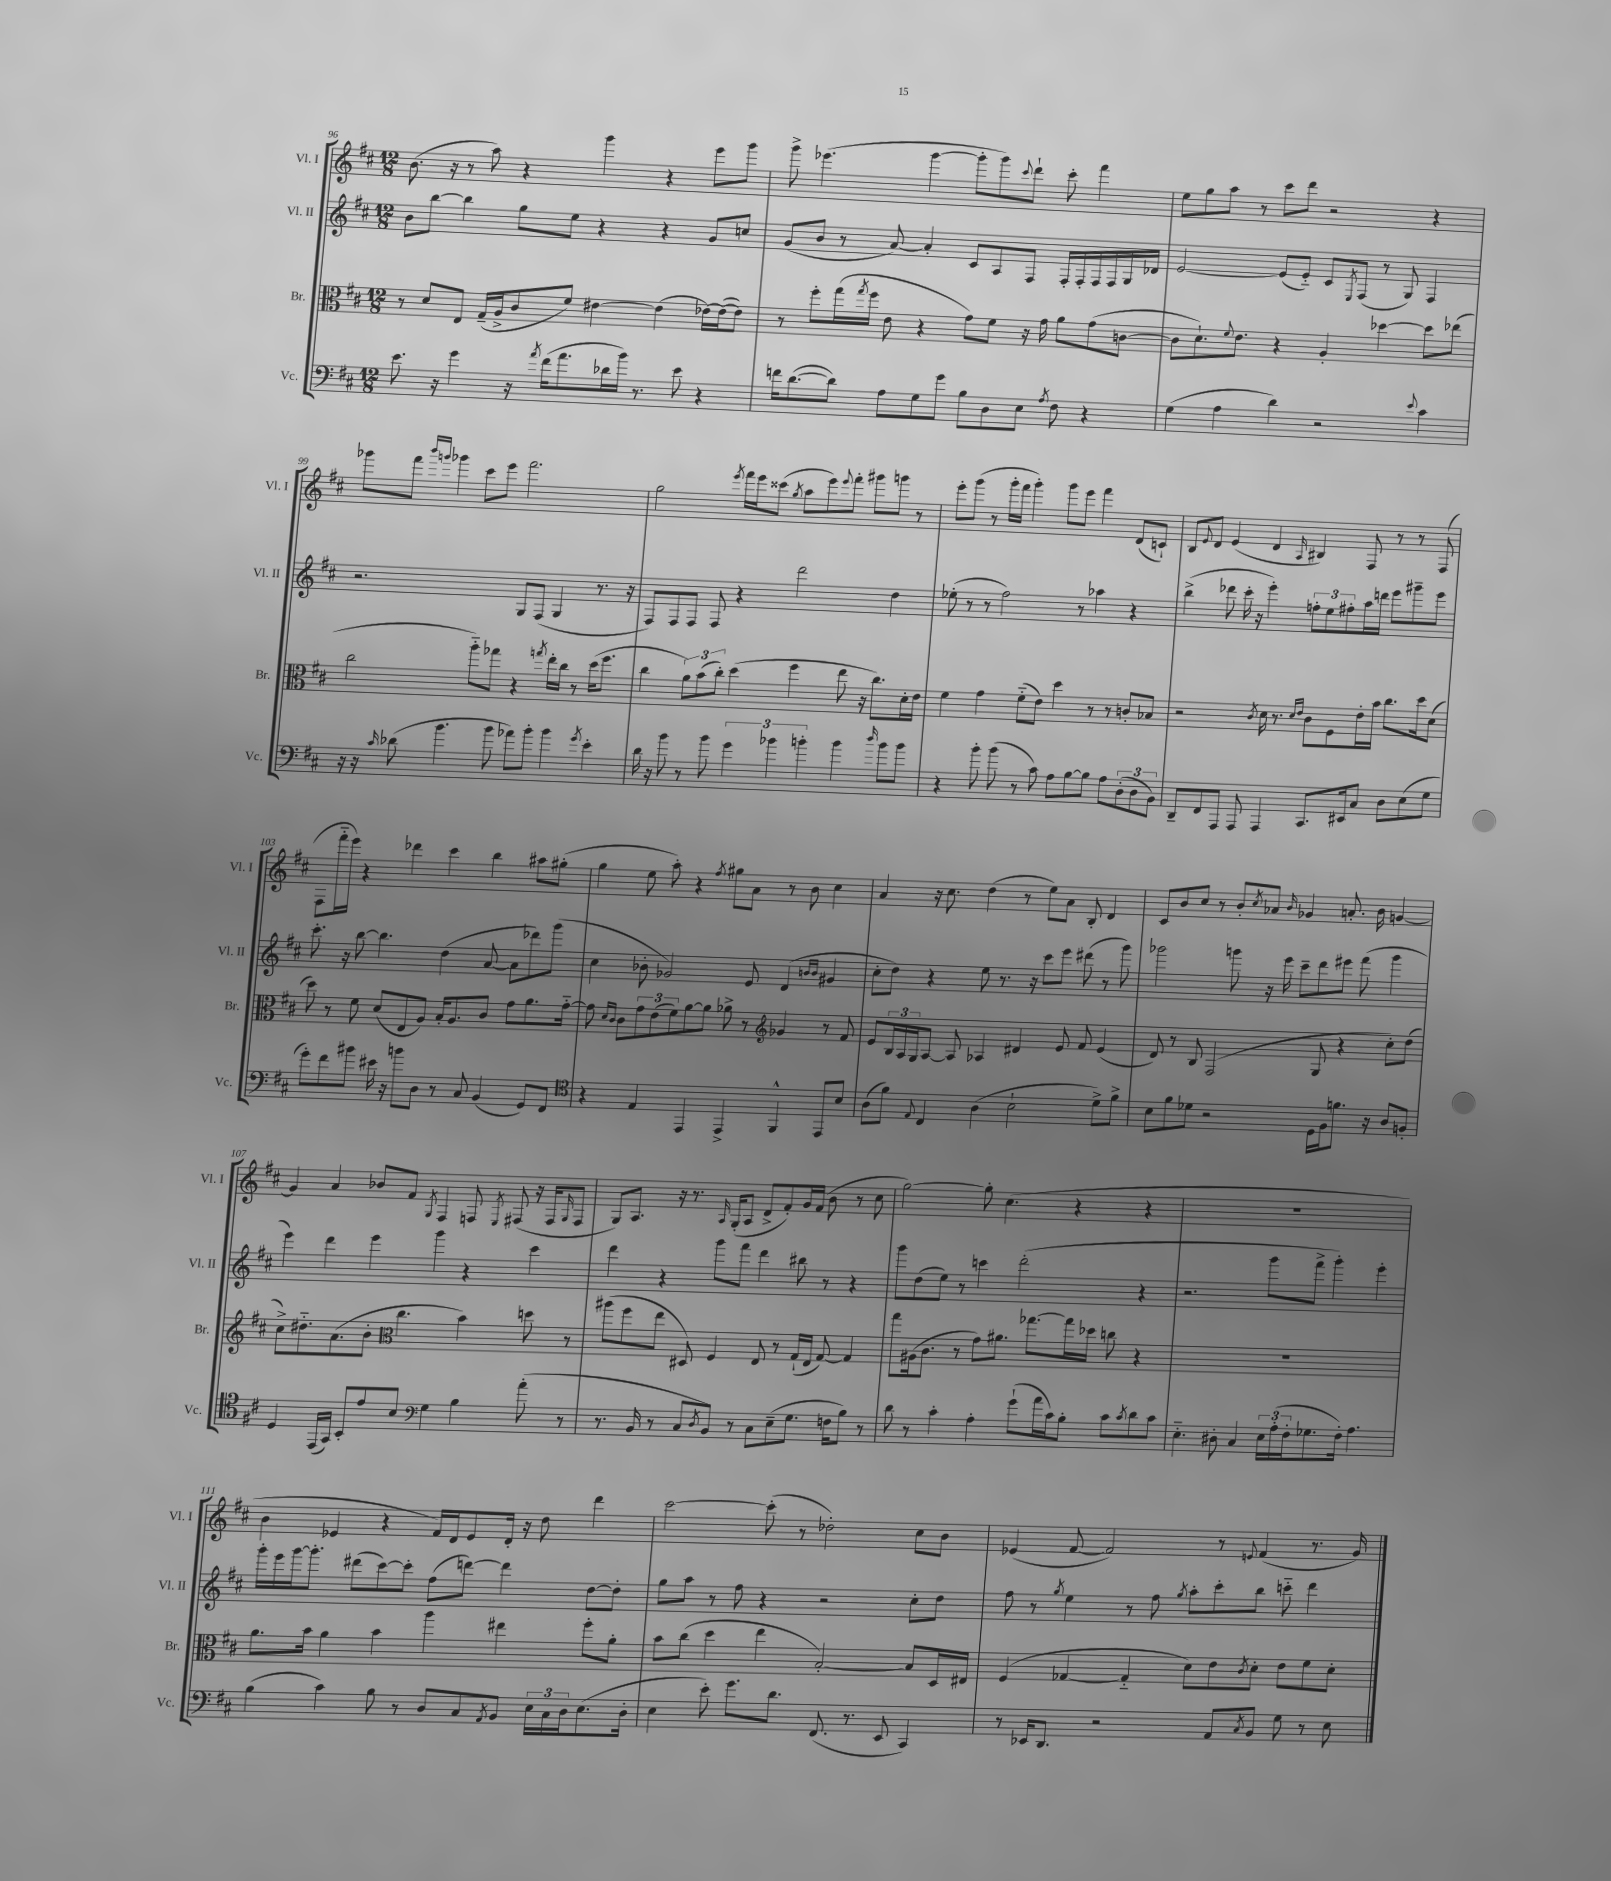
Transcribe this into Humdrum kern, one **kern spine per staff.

**kern	**kern	**kern	**kern
*part4	*part3	*part2	*part1
*staff4	*staff3	*staff2	*staff1
*I"Vc.	*I"Br.	*I"Vl. II	*I"Vl. I
*I'Vc.	*I'Br.	*I'Vl. II	*I'Vl. I
*clefF4	*clefC3	*clefG2	*clefG2
*k[f#c#]	*k[f#c#]	*k[f#c#]	*k[f#c#]
*M12/8	*M12/8	*M12/8	*M12/8
=96	=96	=96	=96
8.e\	8r	8b\L	(8.b\
.	8d/L	[8bb\J	.
16r	.	.	16r
4g\	8E/J	4bb\]	8r
.	(16G~/LL	.	8aa\)
.	16A^/J	.	.
16r	8c#/	8gg\L	4r
8qa/	.	.	.
(16f#\KL	.	.	.
8.a\	8f#/J)	8ee\J	.
.	[4e#X\	4r	4ggg\
16d-X\L	.	.	.
16b\JJ)	.	.	.
8.r	.	.	.
.	(4e#\]	4r	4r
8e\	.	.	.
4r	[16e-X\LL)	8g/L	8eee\L
.	(16e-\J_	.	.
.	8e-\J])	8ccn/J	8ggg\J
=97	=97	=97	=97
16fn\KL	8r	(8g/L	8ggg^\
([8.d\	.	.	.
.	8ff#'\L	8b/J	(4.eee-X\
8d\J])	(16gg\L	8r	.
.	8qgg/	.	.
.	16ff#\JJ	.	.
8A\L	8e\	[8a/)	.
8G\	4r	4a'/]	[4ggg\
8g\J	.	.	.
8B\L	8g\L)	8c#/L	8ggg'\L]
8D\	8f#\J	8A/	8ggg\)
.	.	.	8qqccc#/
8E\J	16r	8F#/J	8ddd`\J
.	16g\	.	.
8qA/	.	.	.
8F#\	8a\L	16F#'/LL	8ccc#'\
.	.	16F#'/	.
4r	(8g\	16F#/	4fff#\
.	.	16F#/	.
.	[8cn\J	16G/	.
.	.	16d-X/JJ	.
=98	=98	=98	=98
(4G\	8c\L]	[2e/	8ee\L
.	8.d`\)	.	8gg\
4A\	.	.	8aa\J
.	8qqf#/	.	.
.	8.e\J	.	.
.	.	.	8r
4d\)	4r	(8e/L]	8ccc#\L
.	.	8e/J)	8ddd\J
2r	4A'/	8c#/L	2r
.	.	8qE/	.
.	.	(8F#/J	.
.	[4dd-X\	8r	.
.	.	8G/)	.
8qqe/	.	.	.
4c#\	8dd-\L]	4F#/	4r
.	(8ee-X\J	.	.
!!LO:LB:g=z
=99	=99	=99	=99
16r	2cc#\	2.r	8ggg-X\L
16r	.	.	.
16qqc#/	.	.	.
(8d-X\	.	.	8fff#\J
.	.	.	16qqbbb/LL
.	.	.	16qqgggn/JJ
4.b\	.	.	4ggg-X\
.	8aa\L)	.	8ccc#\L
8b\	8gg-X\J	.	8eee\J
8a-X\L)	4r	8G/L	2.fff#\
8b'\J	.	(8F#/J	.
.	8qggn/	.	.
4b\	16ee'\LL	4G/	.
.	16cc#\JJ	.	.
.	8r	.	.
8qg/	.	.	.
4e'\	(16dd\KL	8.r	.
.	8.ff#\J	.	.
.	.	16r	.
=100	=100	=100	=100
16d\	4cc#\	8F#/L)	2gg\
16r	.	.	.
8b\	.	8F#/	.
8r	12a\L)	8F#/J	.
.	(12b\	.	.
8b\	.	8F#/	.
.	12cc#'\J)	.	.
.	.	.	8qeee/
6g\	(4dd\	4r	16fff#\LL
.	.	.	16eee\J
.	.	.	(8ccc##X\J
6b-X\	.	.	.
.	.	.	8qgg/
.	4ff#\	2ddd\	8aa\L
6bn'\	.	.	.
.	.	.	8eee\)
.	.	.	8qqeee/
4b\	8ee\	.	8fff#'\J
.	16r	.	8ggg#X\L
.	8.cc#\L)	.	.
16qqdd/	.	.	.
8b\L	.	4dd\	8gggn\J
8b\J	16d'\L	.	8r
.	16e\JJ	.	.
=101	=101	=101	=101
4r	4f#\	(8ee-X'\	8eee'\L
.	.	8r	(8ggg\J
8b'\	4g\	8r	8r
(8b\	.	2ff#\)	16ggg'\LL
.	.	.	16fff#\JJ
8r	(8f#\L	.	4ggg'\)
8c#\)	8e\J)	.	.
8A\L	4dd\	.	8ggg\L
[8B\	.	8r	8eee\J
8B\J]	8r	4aa-X\	4fff#\
8A\L	8r	.	.
(12D'\	8cn'/L	4r	(8d/L
12D\	.	.	.
.	8B-X/J	.	8cn`/J)
12BB\J)	.	.	.
=102	=102	=102	=102
8DD~/L	2r	(4bb^\	8B/L
.	.	.	8qqe/
8FF#/	.	.	8d/J
8AAA/J	.	8ddd-X\	(4e/
8AAA/	.	16ccc#'\	.
.	.	16r	.
.	8qc#/	.	.
4AAA/	16d\	4eee'\)	4d/
.	8.r	.	.
.	16qqd/LL	.	.
.	16qqe/JJ	.	16qqA/
8.CC#/L	8c#\L	12ffn'\L	4B#X/)
.	.	12ee\	.
.	8F#\	.	.
.	.	12ff#X'\	.
16EE#X/k	.	.	.
8C#/J	16e'\L	16aa\L	8F#/
.	16b\JJ	16dddn\JJ	.
8D\L	8.cc#\L	8eee\L	8r
(8E\	.	8ggg#X~\	8r
.	16dd\k	.	.
8G\J	(8d\J	8eee\J	(8F#/
!!LO:LB:g=z
=103	=103	=103	=103
8g'\L)	8dd\)	8.ccc#'\	8F#\L
8f#\	8r	.	16fff#\L
.	.	16r	16eee\JJ)
8b#X\J	8f#\	[8bb\	4r
16e#X\	(8d/L	4.bb\]	.
16r	.	.	.
8bn\L	8E/	.	4ddd-X\
8D\J	8A/J)	.	.
8r	16B'/KL	(4dd\	4ccc#\
.	8.A/	.	.
8C#/	.	.	.
(4BB/	8c#/J	[8a/	4bb\
.	8g\L	8a\L]	.
8GG/L)	8.a\	8ddd-X\)	8aa#X\L
8FF#/J	.	(8ggg\J	(8gg#X'\J
.	[16g\Jk	.	.
=104	=104	=104	=104
*clefC4	*	*	*
4r	8g\]	4cc#\	4gg\
.	16qqd/LL	.	.
.	16qqc#/JJ	.	.
.	8c#\L	.	.
4E/	12g\	8b-X'\	8ee\
.	(12e\	.	.
.	.	2g-X/)	8aa'\)
.	12f#\)	.	.
4EE/	[8a\	.	4r
.	8a\J]	.	.
.	.	.	8qff#/
4EE^/	8a-X^\	.	8gg#X\L
.	8r	8e/	8a\J
*	*clefG2	*	*
4FF#^^/	4g-X/	(4d/	8r
.	.	.	8b\
.	.	16qqbn/LL	.
.	.	16qqb/JJ	.
8EE/L	8r	4g#X/	4cc#\
8B/J	8f#/	.	.
=105	=105	=105	=105
(8A\L	8e/L	8cc#'\L	4a/
8f#\J)	24B/L	8dd\J)	.
.	24A/	.	.
.	24G/J	.	.
8qqE/	.	.	.
4C#/	[8A/J	4r	16r
.	.	.	8.cc#\
.	8A/]	.	.
(4A\	4A-X/	8ee\	(4dd\
.	.	8.r	.
2B`\	4d#X/	.	8r
.	.	16r	.
.	.	8ccc#\L	8ee\L)
.	8e/	8eee\J	8a\J
.	8f#/	(8ddd#X\	8B'/
8d^\L)	(4e/	8r	4d/
8f#^\J	.	8ggg\)	.
=106	=106	=106	=106
8B\L	8d/)	2ggg-X\	8c#/L
8f#\	8r	.	8b/
8d-X\J	8B/	.	8cc#/J
2r	(2F#/	.	8r
.	.	8gggn\	8b'/L
.	.	.	8qcc#/
.	.	16r	8a-X/J
.	.	16eee\	.
.	.	.	16qqb/
.	.	8ccc#~\L	4g-X/
16D\LL	8G/	8ddd\	.
16F#\J	.	.	.
8.fn\J	4r	8eee#X\J	8.an'/
.	.	(8fff#\	.
16r	.	.	16b\
8A/L	8cc#'\L)	4ggg\	[4gn/
8Fn'/J	(8dd\J	.	.
!!LO:LB:g=z
=107	=107	=107	=107
4D/	8cc#^\L)	4eee\)	4g/]
.	8.dd#X\	.	.
(16EE/LL	.	4ddd\	4a/
16GG/JJ)	(8.a\	.	.
8BB'/L	.	.	.
8e/	8b'\J	4eee\	8b-X/L
*	*clefC3	*	*
8B/J	4.cc#\	.	8f#/J
*clefF4	*	*	*
.	.	.	8qG/
4G\	.	4ggg\	4F#/
4B\	4b\)	4r	8Fn/
.	.	.	8qE/
.	.	.	(8F#X/
(8a'\	8ddn\	4ccc#\	16r
.	.	.	16F#/KL
.	.	.	16qqG/
8r	8r	.	8F#/J
=108	=108	=108	=108
8.r	(8aa#X\L	4ddd\	8G/L)
.	8ff#\	.	8.A/J
16BB/	.	.	.
8r	8ee\J	4r	.
.	.	.	16r
8C#/L	8D#X/)	.	8.r
8qD/	.	.	.
8BB/J)	4F#/	8ggg\L	.
.	.	.	16qqA/
.	.	.	(16G'/KL
8r	.	8fff#\J	8A/J
8C#\L	8E/	4ddd\	8d^/L
(8E~\	8r	.	8f#'/)
8.G\J	(16G`/LL	8bb#X\	16g/L
.	16E/JJ	.	(16f#/JJ
.	[8G/)	8r	8b\
16Fn\KL	.	.	.
8B\J)	4G/]	4r	8r
8r	.	.	8cc#\
=109	=109	=109	=109
8d\	8gg\L	8ggg\L	[2gg\)
8r	(16A#X\k	(8dd\	.
.	8.c#\J	.	.
4c#'\	.	8ee\J)	.
.	8r	8r	.
4A'\	8g\L)	4cccn\	8gg'\]
.	8.a#X\J	.	(4.cc#\
(8g`\L	.	(2ddd'\	.
.	[8.gg-X\L	.	.
16a\L	.	.	.
16c#\J)	.	.	.
8B'\J	16gg-\L]	.	4r
.	16dd-X\JJ	.	.
8c#\L	8ccn\	.	.
8qc#/	.	.	.
8d\	4r	4r	4r
8c#\J	.	.	.
=110	=110	=110	=110
4.E\	1.r	2.r	1.r
8D#X'\	.	.	.
4C#/	.	.	.
24E\LL	.	8ggg\L	.
(24A'\	.	.	.
24F#'\J	.	.	.
8.G-X\	.	8fff#^\J	.
.	.	4ggg'\)	.
16F#'\Jk)	.	.	.
4.A\	.	.	.
.	.	4eee'\	.
!!LO:LB:g=z
=111	=111	=111	=111
(4B\	8.a\L	16ggg'\LL	4b\
.	.	16eee\	.
.	.	[16ggg\J	.
.	16b\Jk	8.ggg'\J]	.
4c#\)	4a\	.	4e-X/
.	.	(8ddd#X\L	.
8B\	4b\	[8ccc#\)	4r
8r	.	8ccc#'\J]	.
8D/L	4aa\	(8ff#\L	16f#/LL)
.	.	.	16d/J
8C#/	.	[8dddn\J)	8e-/
8qAA/	.	.	.
8BB/J	4ee#X\	4ddd\]	16d'/Jk
.	.	.	16r
24E\LL	.	.	8dd\
24C#\	.	.	.
24D\J	.	.	.
(8.E\	8ff#'\L	[8dd\L	4ddd\
.	8a'\J	8dd'\J]	.
16D'\Jk	.	.	.
=112	=112	=112	=112
4E\	8b\L	8gg\L	[2ccc#\
.	(8cc#\J	8aa\J	.
8e'\)	4dd\	8r	.
8.g\L	.	8ff#\	.
.	4ee\	4r	(8ccc#'\]
8.d\J	.	.	.
.	.	.	8r
(8.FF#/	[2B'/)	2r	2dd-X'\)
8.r	.	.	.
8EE/	.	.	.
4CC#/)	8B/L]	8cc#'\L	8cc#\L
.	16D/L	8dd\J	8b\J
.	16E#X/JJ	.	.
=113	=113	=113	=113
8r	(4F#/	8ff#\	(4e-X/
16EE-X/KL	.	8r	.
8.DD/J	.	.	.
.	.	8qgg/	.
.	[4G-X/	4ee\	[8f#/
2r	.	.	2f#/])
.	4G-/]	8r	.
.	.	8ff#\	.
.	.	8qgg/	.
.	8d\L)	8aa'\L	.
8AA/L	8e\	8ccc#'\	8r
8qC#/	8qc#/	.	8qqen/
8BB/J	8d'\J	8bb\J	(4f#/
8G\	8e\L	8cccn\	.
8r	8f#\	4ddd\	8.r
8E\	8d'\J	.	.
.	.	.	16g/)
==	==	==	==
*-	*-	*-	*-
